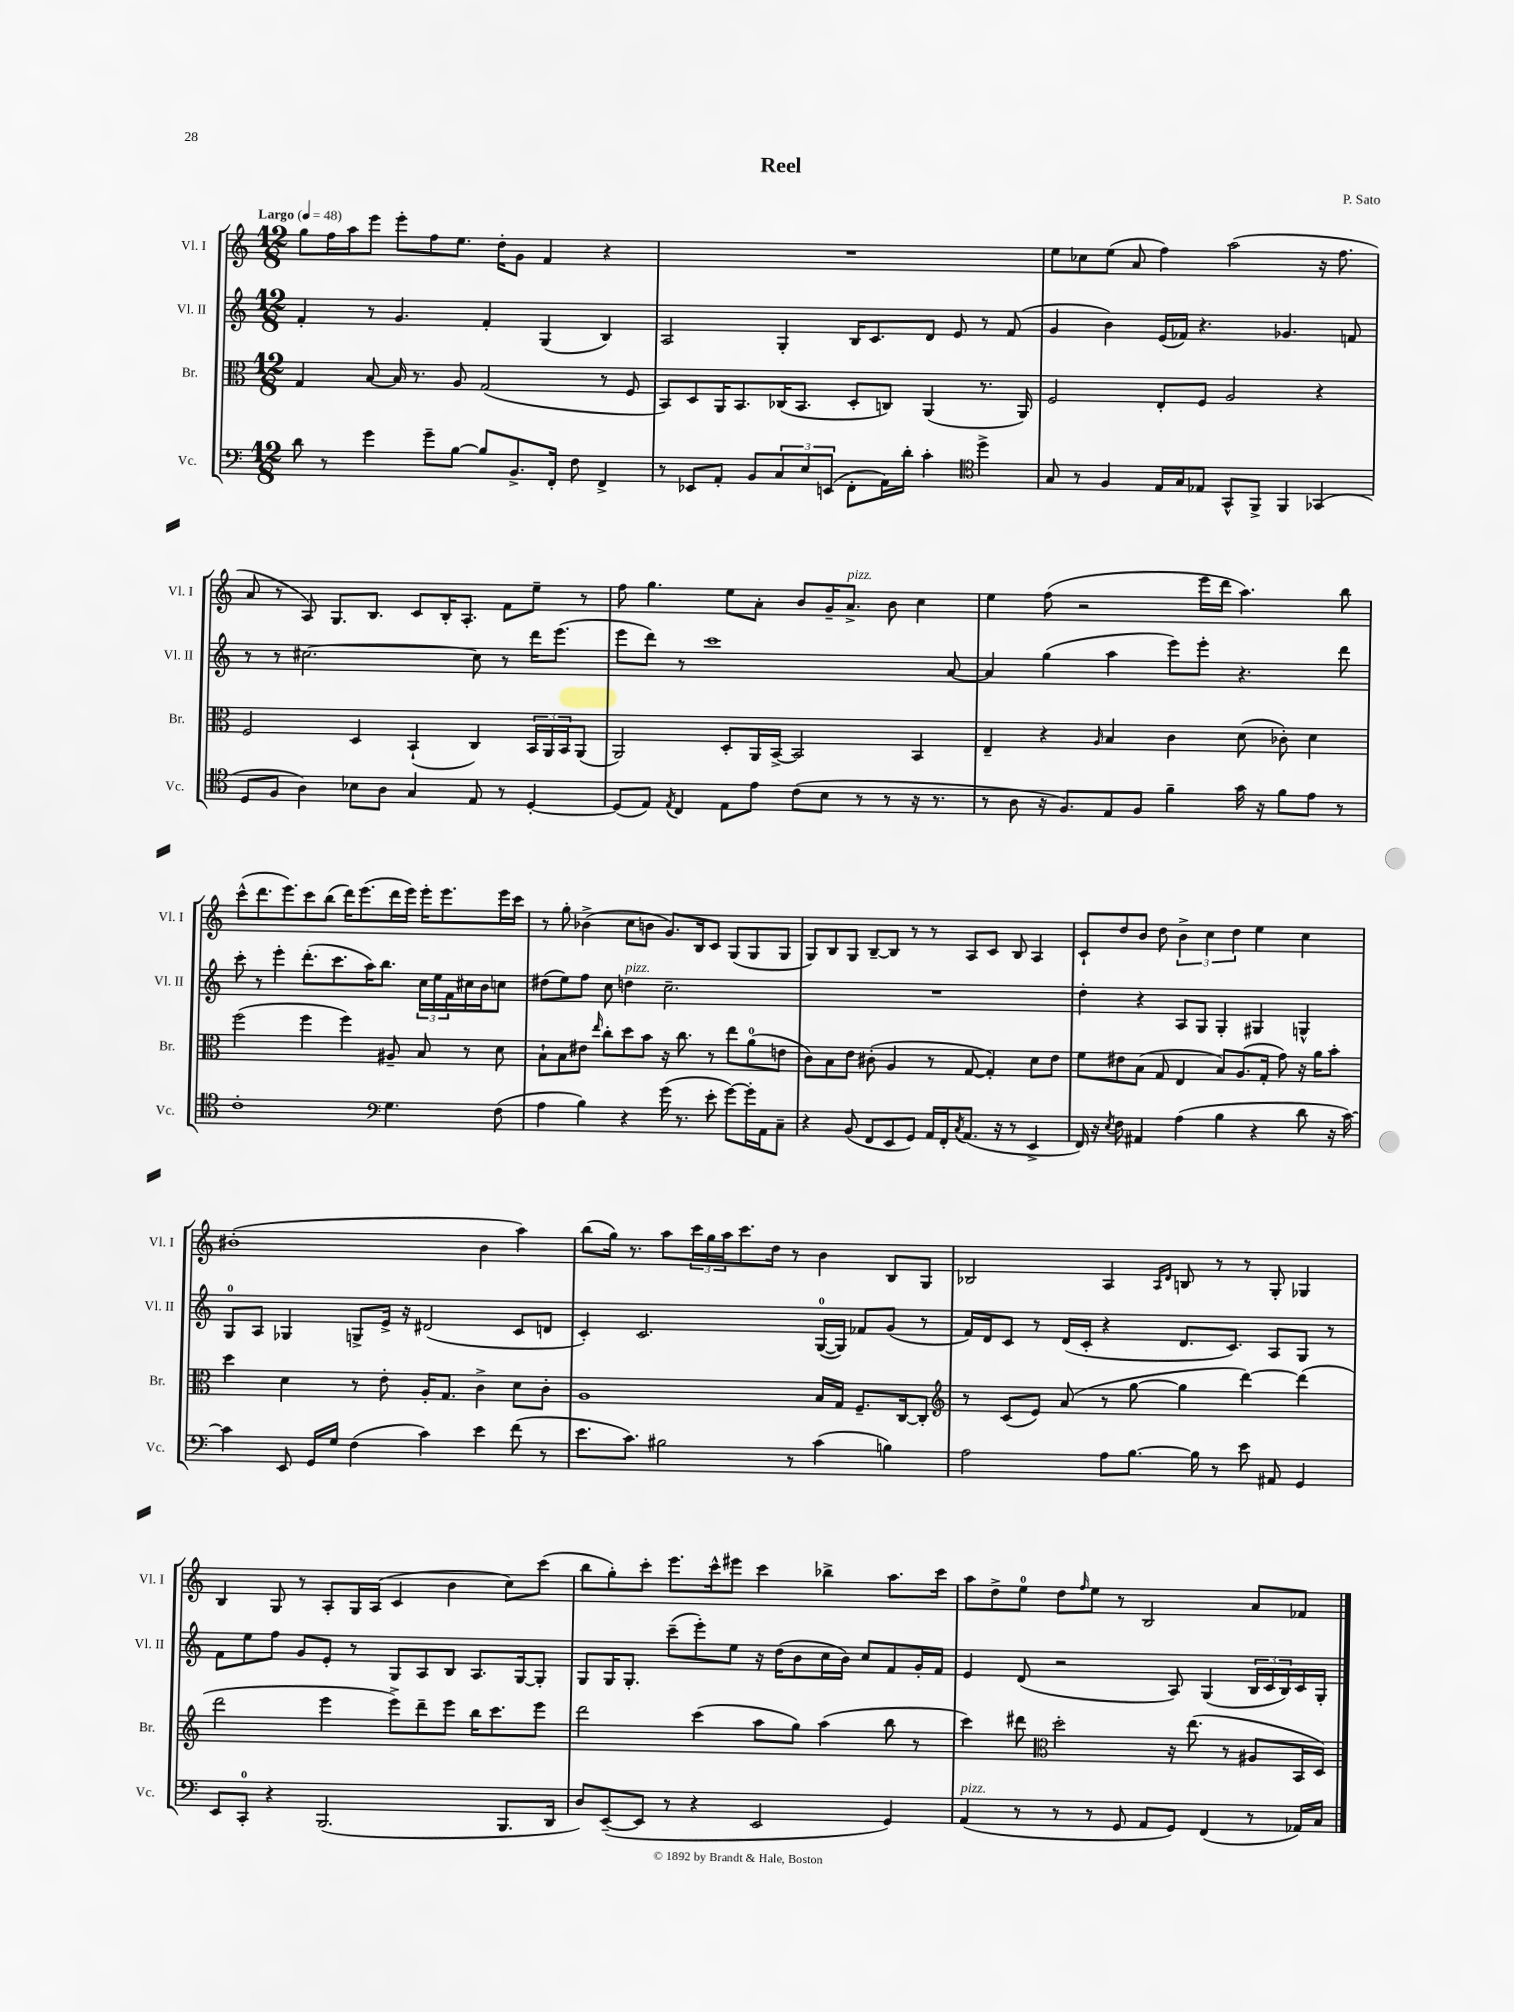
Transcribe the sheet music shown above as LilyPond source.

\header { title = "Reel" composer = "P. Sato" }
<<
\new StaffGroup <<
\new Staff = "s0" \with { instrumentName = "Vl. I" shortInstrumentName = "Vl. I" } {
    \clef treble \key c \major \numericTimeSignature \time 12/8 \tempo "Largo" 4 = 48
    g''8 f''16 a''16 e'''8 e'''8-. f''8 e''8. d''16-. g'8 f'4 r4 |
    R1. |
    e''8 ces''8 e''8( a'8 f''4) a''2( r16 f''8. |
    a'8 r8 a8) g8. b8. c'8 b16-. a8.-. f'8 e''8-- r8 |
    f''8 g''4. e''8 a'8-. b'8 g'16-- a'8.->^\markup { \italic "pizz." } b'8 c''4 |
    e''4 f''8( r2 e'''16 d'''16 a''4.) b''8 |
    c'''8-^( d'''8. e'''8.) c'''8 b''8( d'''16) e'''8.( d'''16 e'''16) e'''16-. e'''8. e'''16 c'''16 |
    r8 g''8-. bes'4->( c''8 b'8 g'8.) b16 c'8 g8( g8 g8 |
    g8) b8 g8 b8~-- b8 r8 r8 a8 c'8 b8 a4 |
    c'8-! d''8 b'8 d''8 \tuplet 3/2 { b'4-> c''4 d''4 } e''4 c''4 |
    bis'1-.( bis'4 a''4) |
    b''8( g''16) r8. a''8 \tuplet 3/2 { c'''16 g''16 a''16 } c'''8. d''16 r8 b'4 b8 g8 |
    bes2 a4 \grace { a16 d'16 } b8 r8 r8 g8-. ges4 |
    b4 g8 r8 a8-. g16 a16( c'4 b'4 c''8) c'''8( |
    b''8 g''8-.) c'''8-. e'''8. c'''16-^ eis'''8 c'''4 bes''4-> a''8. c'''16 |
    a''8 d''8-> e''8-0 d''8 \grace { f''16 } e''8 r8 b2 a'8 fes'8 \bar "|." |
}
\new Staff = "s1" \with { instrumentName = "Vl. II" shortInstrumentName = "Vl. II" } {
    \clef treble \key c \major \numericTimeSignature \time 12/8
    f'4-. r8 g'4. f'4-. g4( b4) |
    a2 g4-. b16 c'8. d'8 e'8 r8 f'8( |
    g'4 b'4) e'16( fes'16) r4. ges'4. f'8 |
    r8 r8 cis''2.~ cis''8 r8 d'''16 e'''8.( |
    e'''8 d'''8) r8 c'''1 a'8~ |
    a'4 g''4( a''4 e'''8) e'''8-. r4. d'''8 |
    c'''8-. r8 e'''4-. d'''8.-.( c'''8. a''16) b''8. \tuplet 3/2 { c''16 e''16 f'16 } cis''16 b'16 c''8 |
    dis''8( e''8) f''8 c''8 d''4^\markup { \italic "pizz." } c''2.-- |
    R1. |
    d''4-. r4 a8 g8 g4-. gis4 g4-^ |
    g8-0 a8 ges4 g8-> e'16-> r16 dis'2( c'8 d'8 |
    c'4-.) c'2. g16-0~( g16) fes'8 g'8( r8 |
    f'16) d'16 c'8 r8 d'16( c'16-. r4 d'8. c'8.) a8 g8 r8 |
    f'8 e''8 f''8 g'8 e'8-. r8 g8 a8 b8 a8. g16~ g8-. |
    g8 g16 g8.-. c'''8--( e'''8-.) e''8 r16 d''16( b'8 c''16 b'16) c''8 f'8 g'16-. f'16 |
    e'4 d'8( r2 a8) g4( \tuplet 3/2 { b16 c'16 b16) } c'16 g16-. \bar "|." |
}
\new Staff = "s2" \with { instrumentName = "Br." shortInstrumentName = "Br." } {
    \clef alto \key c \major \numericTimeSignature \time 12/8
    g4 b8~ b16 r8. a8 g2( r8 f8 |
    b,8) d8 a,16 b,8. ces16( b,8. d8-. c8) a,4( r8. a,16) |
    f2 e8-. f8 a2 r4 |
    f2 d4 b,4-!( c4) \tuplet 3/2 { b,16 a,16 b,16 } a,8( |
    a,2) d8-. a,16 b,16~-> b,2 b,4 |
    e4-- r4 \grace { a16 } b4 c'4 d'8( ces'8-.) d'4 |
    f''2( f''4 f''4) ais8-- b8 r8 d'8 |
    b8-! b8 eis'8 \grace { e''16 } c''8-. d''8 b'8 r16 c''8. r8 e''8 a'8-0( e'8 |
    c'8) b8 e'8 cis'8-.( a4 r8 g8~ g4-.) d'8 e'8 |
    f'8 eis'8 b8( g8 e4 b8) a8.( g16-. g'8) r16 a'16 b'8-. |
    d''4 d'4 r8 e'8-. a16-. g8. c'4-> d'8 c'8-. |
    a1 b16 g16 f8.-- c16~ c8-. |
    \clef treble r8 c'8( e'8) a'8( r8 g''8~ g''4 d'''4~) d'''4( |
    d'''2 e'''4 e'''8->) d'''8-- e'''8 b''16 c'''8. e'''8 |
    d'''2 c'''4( a''8 g''8) a''4( b''8 r8 |
    c'''4) dis'''8 \clef alto d''2-. r16 e''8.( r8 ais8 b,16 d16) \bar "|." |
}
\new Staff = "s3" \with { instrumentName = "Vc." shortInstrumentName = "Vc." } {
    \clef bass \key c \major \numericTimeSignature \time 12/8
    d'8 r8 g'4 g'8-- b8~ b8 b,8.-> f,16-. f8 f,4-> |
    r8 ees,8 a,8-. b,8 \tuplet 3/2 { c8 e8 e,8( } f,8-. a,16) d'16-. c'4-. \clef tenor d''4-> |
    g8 r8 f4 e16 g16 ees8 g,8-^ f,8-> f,4 ges,4( |
    d8 f8 a4) bes8 a8 g4 e8 r8 d4~-. |
    d8( e8) \acciaccatura { e8 } c4 e8 e'8 c'8( b8 r8 r8 r16 r8. |
    r8 a8 r16 f8.) e8 f8 f'4-- g'16 r16 f'8 e'8 r8 |
    c'1-. \clef bass g4. f8( |
    a4 b4) r4 g'16( r8. e'8-. g'8~) g'16-. a,16 c8-- |
    r4 b,8( f,8 e,8 g,8) a,16 f,16-. \acciaccatura { c8 } a,8.( r16 r8 e,4-> |
    f,16) r16 \acciaccatura { e8 } f8 ais,4 a4( b4 r4 d'8 r16 c'16~) |
    c'4 e,8 g,16 g16 f4( c'4) e'4 f'8( r8 |
    e'8. c'8.) bis2 r8 c'4( b4) |
    a2 a8 b8.~ b16 r8 e'8 ais,8 g,4 |
    e,8 c,8-0-. r4 b,,2.( b,,8. d,16 |
    d8) e,8~--( e,8 r8 r4 e,2 g,4) |
    a,4^\markup { \italic "pizz." }( r8 r8 r8 g,8 a,8 g,8) f,4( r8 aes,16) c16 \bar "|." |
}
>>
>>
\layout { \context { \Score \remove "Bar_number_engraver" } }
